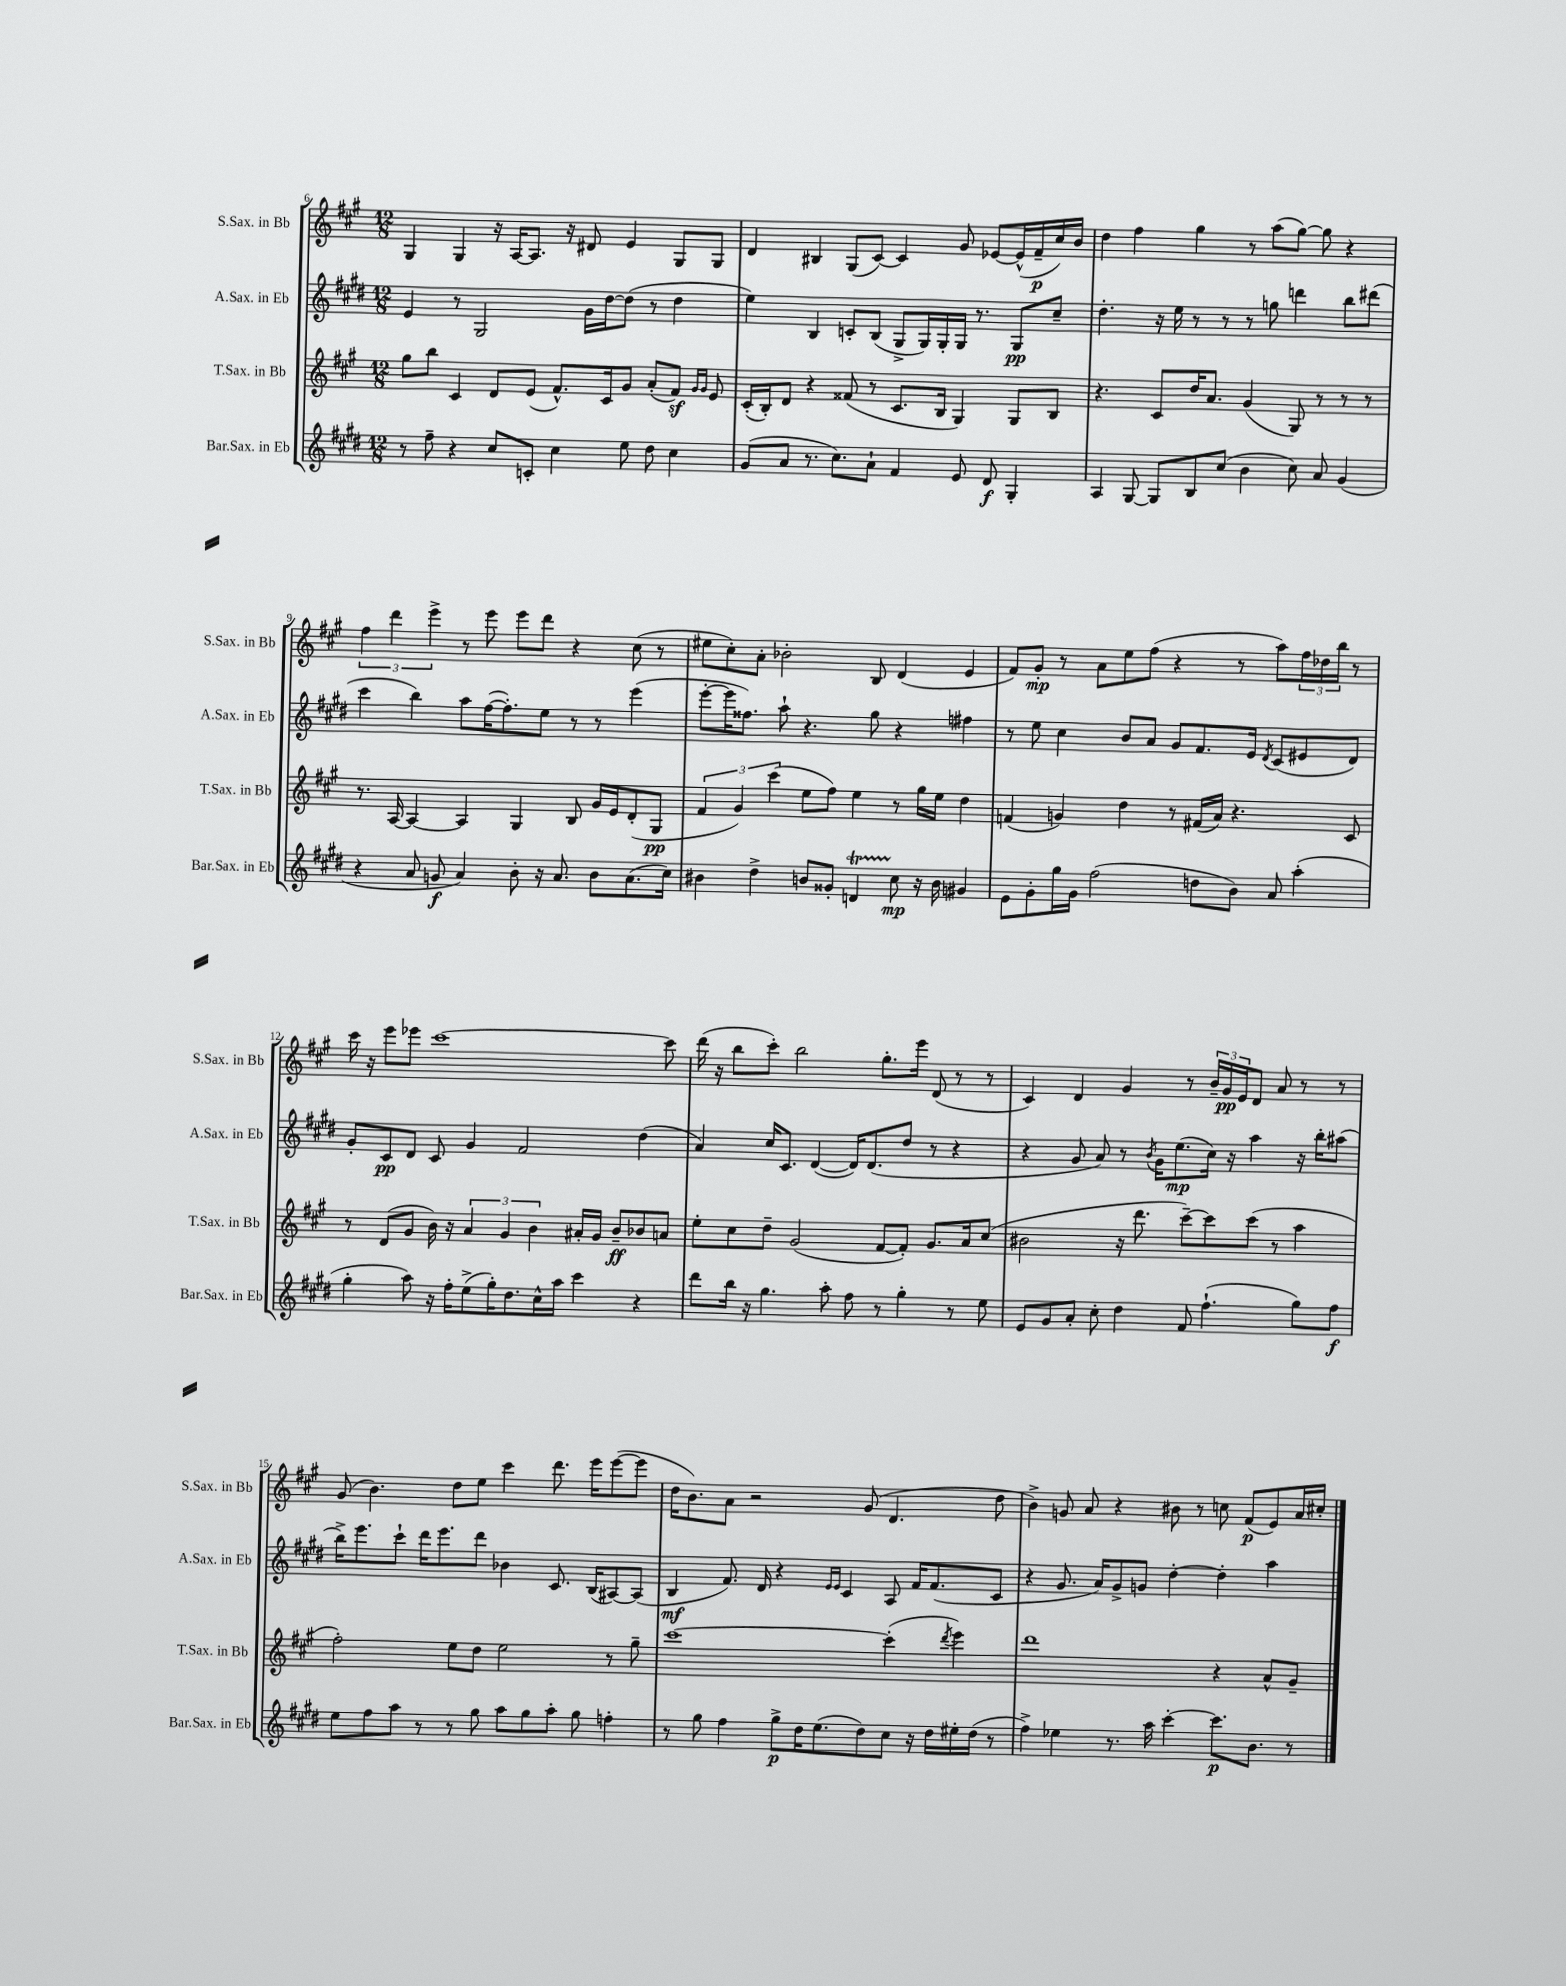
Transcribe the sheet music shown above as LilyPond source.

<<
\new StaffGroup <<
\new Staff = "s0" \with { instrumentName = "S.Sax. in Bb" shortInstrumentName = "S.Sax. in Bb" } {
    \clef treble \key a \major \numericTimeSignature \time 12/8
    gis4 gis4 r16 a16~ a8. r16 dis'8 e'4 gis8 gis8 |
    d'4 bis4 gis8( cis'8~) cis'4 gis'8 ees'8~ ees'16-^( fis'16--\p cis''16) b'16 |
    d''4 fis''4 gis''4 r8 a''8( gis''8~) gis''8 r4 |
    \tuplet 3/2 { fis''4 d'''4 e'''4-> } r8 e'''8 e'''8 d'''8 r4 cis''8( r8 |
    eis''8 cis''8-.) a'8-. bes'2-. b8 d'4( e'4 |
    fis'8) gis'8-.\mp r8 a'8 e''8 fis''8( r4 r8 a''8) \tuplet 3/2 { fis''16 des''16 b''16 } r8 |
    cis'''16 r16 e'''8 ees'''8 cis'''1~ cis'''8 |
    d'''16( r16 b''8 cis'''8-.) b''2 gis''8.-. e'''16 d'8( r8 r8 |
    cis'4) d'4 gis'4 r8 \tuplet 3/2 { b'16-- gis'16\pp e'16 } d'8 a'8 r8 r8 |
    gis'8( b'4.) d''8 e''8 cis'''4 d'''8. e'''16 e'''8~( e'''8 |
    d''16 b'8.) a'8 r2 gis'8( d'4. d''8 |
    b'4->) g'8 a'8 r4 bis'8 r8 c''8 fis'8\p( e'8) a'16 cis''16-. \bar "|." |
}
\new Staff = "s1" \with { instrumentName = "A.Sax. in Eb" shortInstrumentName = "A.Sax. in Eb" } {
    \clef treble \key e \major \numericTimeSignature \time 12/8
    e'4 r8 gis2 gis'16 dis''16~ dis''8( r8 dis''4 |
    e''4) b4 c'8-. b8( gis8-> gis16) gis16-. gis16 r8. gis8\pp cis''8-- |
    dis''4.-. r16 e''16 r8 r8 r8 g''8 d'''4 b''8 dis'''8( |
    cis'''4 b''4) a''8 fis''16~( fis''8.-.) e''8 r8 r8 e'''4( |
    e'''8~-. e'''16 fisis''8.) a''8-! r4. gis''8 r4 fis''4 |
    r8 e''8 cis''4 b'8 a'8 gis'8 fis'8. e'16 \acciaccatura { dis'8 } cis'8( eis'8 dis'8) |
    gis'8-. cis'8\pp dis'8 cis'8 gis'4 fis'2 dis''4( |
    a'4) cis''16 cis'8. dis'4~( dis'16) dis'8.( dis''8 r8 r4 |
    r4 gis'8 a'8) r8 \acciaccatura { b'8 } gis'16 e''8.\mp( cis''16) r16 a''4 r16 b''16-. ais''8( |
    b''16->) e'''8. cis'''8-! dis'''16 e'''8. dis'''8 bes'4 cis'8. b16( ais8~) ais8( |
    b4\mf fis'8.) dis'16 r4 \grace { e'16 e'16 } cis'4 a8 fis'16 fis'8.( cis'8 |
    r4 gis'8. a'16) gis'8-> g'8 dis''4~-. dis''4-. a''4 \bar "|." |
}
\new Staff = "s2" \with { instrumentName = "T.Sax. in Bb" shortInstrumentName = "T.Sax. in Bb" } {
    \clef treble \key a \major \numericTimeSignature \time 12/8
    gis''8 b''8 cis'4 d'8 e'8( fis'8.-^) cis'16 gis'8 a'8-.( fis'8\sf) \grace { gis'16 gis'16 } e'8 |
    cis'16-.( b16-.) d'8 r4 fisis'8( r8 cis'8. b16 gis4) gis8 b8 |
    r4. cis'8 d''16 a'8. gis'4( gis8) r8 r8 r8 |
    r8. a16~ a4~ a4 gis4 b8 gis'16 e'16 d'8-.( gis8\pp |
    \tuplet 3/2 { fis'4 gis'4) cis'''4( } e''8 fis''8) e''4 r8 gis''16 e''16 d''4 |
    f'4( g'4) d''4 r8 fis'16( a'16) r4. cis'8 |
    r8 d'8( gis'8 b'16) r16 \tuplet 3/2 { a'4 gis'4 b'4 } ais'16-. gis'16 b'8--\ff bes'8 a'8 |
    e''8-. cis''8 d''8-- gis'2( fis'8~ fis'8-.) gis'8. a'16 cis''8( |
    bis'2 r16 d'''8. cis'''8~--) cis'''8 cis'''8( r8 a''4 |
    fis''2-.) e''8 d''8 e''2 r8 gis''8-- |
    cis'''1~ cis'''4-.( \acciaccatura { d'''8 } e'''4) |
    d'''1 r4 a'8-^ gis'8-- \bar "|." |
}
\new Staff = "s3" \with { instrumentName = "Bar.Sax. in Eb" shortInstrumentName = "Bar.Sax. in Eb" } {
    \clef treble \key e \major \numericTimeSignature \time 12/8
    r8 fis''8-- r4 cis''8 c'8-. cis''4 e''8 dis''8 cis''4 |
    gis'8( a'8 r8. cis''8.) a'8-! fis'4 e'8 dis'8\f gis4-. |
    a4 gis8~ gis8 b8 cis''8( b'4 cis''8) a'8 gis'4( |
    r4 a'8 g'8\f a'4) b'8-. r16 a'8. b'8 a'8.( cis''16) |
    bis'4 dis''4-> b'8 gisis'8-. d'4\startTrillSpan cis''8\stopTrillSpan\mp r16 b'16 gis'4 |
    e'8 gis'8-. gis''16 gis'16 fis''2( d''8 b'8) a'8 a''4-.( |
    gis''4-. a''8) r16 fis''16-. e''8->( gis''16-.) dis''8. cis''16-^ a''16 cis'''4 r4 |
    dis'''8 b''16 r16 gis''4. a''8-. fis''8 r8 gis''4-. r8 e''8 |
    e'8 gis'8 a'8-. cis''8-. dis''4 fis'8 fis''4.-!( gis''8) fis''8\f |
    e''8 fis''8 a''8 r8 r8 gis''8 a''8 gis''8 a''8-. gis''8 f''4-. |
    r8 gis''8 fis''4 gis''8->\p dis''16 e''8.( dis''8) cis''8 r16 dis''16 eis''16-. dis''16( r8 |
    fis''4->) ees''4 r8. a''16 cis'''4~-. cis'''8.\p b'8. r8 \bar "|." |
}
>>
>>
\layout { \context { \Score currentBarNumber = #6 } }
